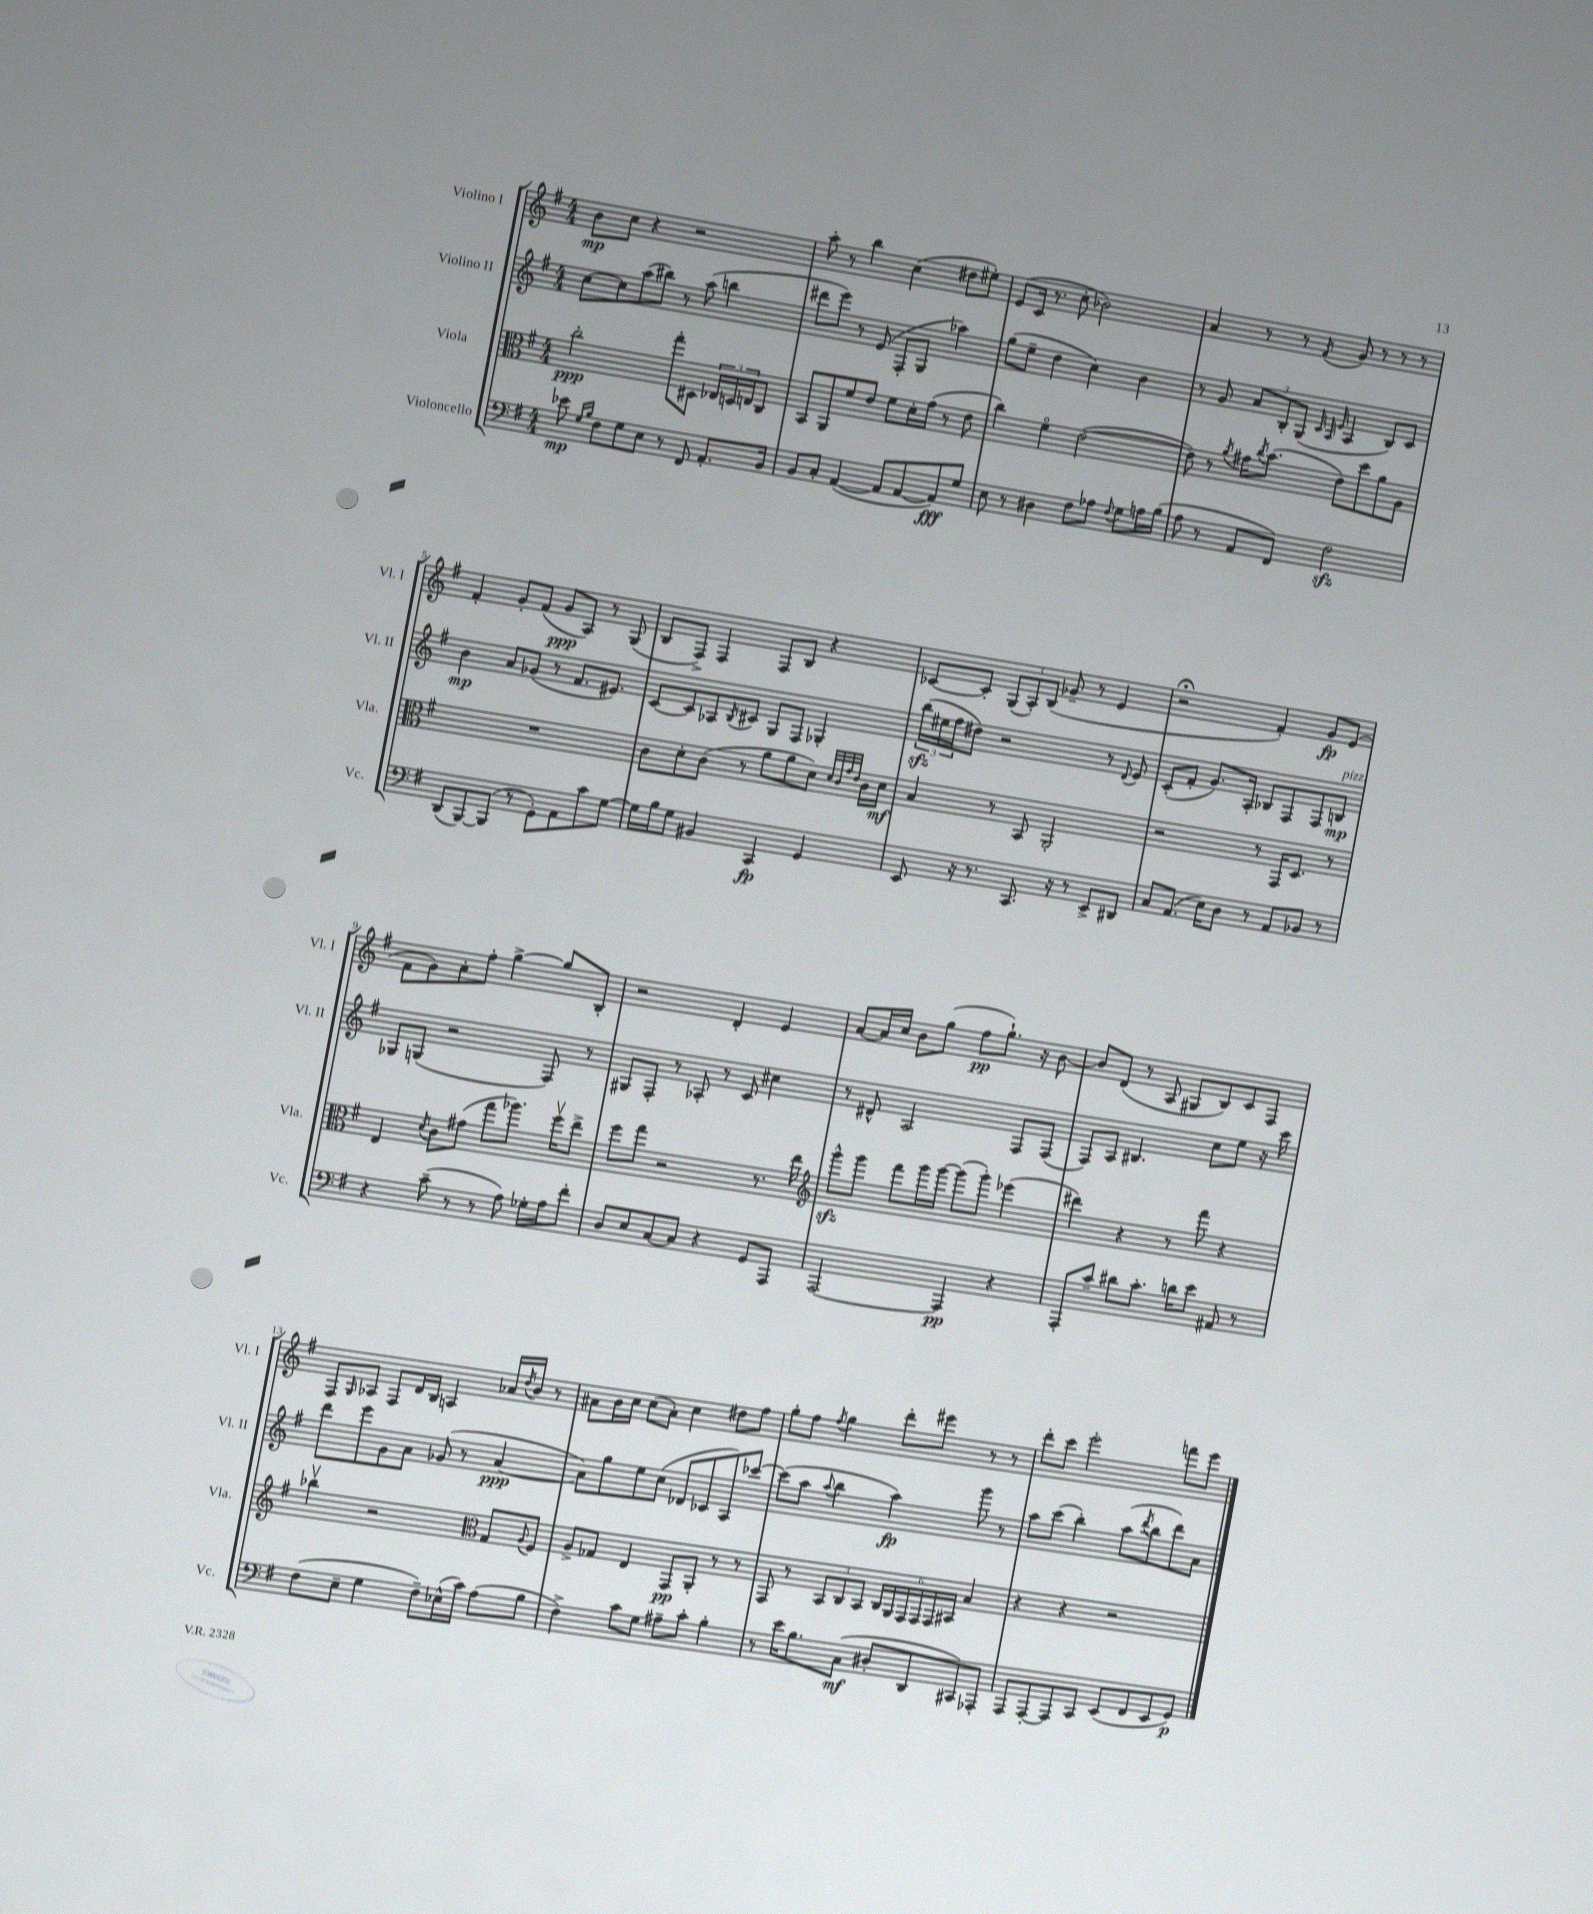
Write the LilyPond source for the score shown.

<<
\new StaffGroup <<
\new Staff = "s0" \with { instrumentName = "Violino I" shortInstrumentName = "Vl. I" } {
    \clef treble \key g \major \numericTimeSignature \time 4/4
    b'8\mp c''8 r4 r2 |
    a''8-. r8 b''4 c''4( dis''8 eis''8-.) |
    e'8( c'16 r8. c''8-. bes'2) |
    a'4 r8 r8 \acciaccatura { fis'8 } g'8 r8 r8 r8 |
    fis'4-. g'8-. fis'8( g'8\ppp a8) r8 g8( |
    b8 fis8->) fis4 fis8 b8 r4 |
    ces'8~ ces'8-. \tuplet 3/2 { g8( a8-.) b8( } ges'8-- r8 e'4 |
    r2\fermata fis'4-.) g'8\fp e'8( |
    fis'8 g'8) a'8-. fis''8-. g''4~-> g''8 b8-. |
    r2 d'4-. e'4 |
    a'8~ a'16 c''16 b'8 g''8( fis''8\pp g''8.-!) r16 b'8~ |
    b'8 d'8( r8 a8 gis8 b8) c'8 fis8 |
    fis8 \grace { g16 } aes8 fis8 d'16 b16 a4 aes'16 \acciaccatura { d''8 } b'16 r8 |
    ais'8 b'16 c''16 c''8( ais'8-.) c''4 dis''8 fis''8 |
    g''8-. fis''8 \acciaccatura { fis''8 } g''4 d'''8-. eis'''8 r8 r8 |
    d'''8-. c'''8 e'''2-. f'''8 e'''8 \bar "|." |
}
\new Staff = "s1" \with { instrumentName = "Violino II" shortInstrumentName = "Vl. II" } {
    \clef treble \key g \major \numericTimeSignature \time 4/4
    c''8~ c''8 a''8( bis''8) r8 a''8( b''4 |
    dis'''8 e'''8) r8 e'8( fis8-. g8 aes''4) |
    g''8( e''8-- d''4 c''4) b'4 |
    r8 g'8 \tuplet 3/2 { a'8 b8-. g8( } \grace { c'32 a32 e'32 } a4 b8) c'8 |
    b'4\mp a'8 ges'8( r8 fis'8. eis'8.) |
    c'8~ c'8 aes8 \acciaccatura { b8 } cis'8 g8 fis8 ges4-. |
    \tuplet 3/2 { b''16\sfz( eis''16 fis''16 } dis''8) r2 r8 \appoggiatura { d'8 } e'8 |
    c'8-.( fis'8-. g'8.) a16-. bes8 fis8 fis8 b8\mp^\markup { \italic "pizz." } |
    ges8 g8( r2 fis8) r8 |
    gis8 fis8-. r8 aes8-. r8 c'8 cis''4 |
    r8 dis'8-^ a2 fis8 fis8( |
    fis8) a8 bis4. c''8 e''8 r16 c'''16 |
    d'''8 e'''8 g'8 a'8 ges'8( r8 a'4~\ppp |
    a'8) g''8 e''8 c''8( des'8 ces'8 a8) ces'''8~ |
    ces'''8( a''8 \appoggiatura { a''8 } b''4 a''4\fp) g'''8 r8 |
    a''8 c'''8( b''4-.) a''8( \acciaccatura { d'''8 } b''8 d'''8) a'8 \bar "|." |
}
\new Staff = "s2" \with { instrumentName = "Viola" shortInstrumentName = "Vla." } {
    \clef alto \key g \major \numericTimeSignature \time 4/4
    c''2-.\ppp g''8-. dis8 \tuplet 3/2 { ees16 d16 e16 } c8 |
    b,8 a,8 fis'8 e'8 fis'8 d'16-. g'16( r8 e'8 |
    c''4) fis'4\flageolet e'2~( |
    e'8) r8 \acciaccatura { a'8 } gis'16 \acciaccatura { c''8 } b'8.( e'8) d''8 a'8 a8 |
    R1 |
    c'8 d'8-. c'8( r8 a'8 a'8 d'8) \grace { d'32 c'32 g'32 e'32 } c'16 d'16\mf |
    b4 r8 b,8 a,2-. |
    r2 r8 g,16 d8. r8 |
    e4 \acciaccatura { d'8 } c'8 gis'8( g''8 aes''8.) fis''16\upbow e''8-> |
    fis''8 g''8 r2 r8. e''16 |
    \clef treble g'''8-^\sfz g'''8 fis'''8 g'''16 g'''16~ g'''8( g'''8-.) ees'''4( |
    dis'''4) r4 r8 fis'''8 r4 |
    bes''4\upbow r2 \clef alto g8 \appoggiatura { a8 } fis8 |
    a8-> ges8 e4 g,8\pp a,8-. r8 r8 |
    g,8 r8 \tuplet 3/2 { b,8 c8 b,8 } \tuplet 6/4 { c16 a,16 g,16 g,16 g,16 bis,16 } b4 |
    r4 r4 r2 \bar "|." |
}
\new Staff = "s3" \with { instrumentName = "Violoncello" shortInstrumentName = "Vc." } {
    \clef bass \key g \major \numericTimeSignature \time 4/4
    ees'8\mp \grace { g16 b16 } fis8 g8 e8 r8 fis,8 a,8.-. b,16 |
    b,8 c8-. a,4~( a,8 a,8~ a,8\fff) g8 |
    e8 r8 dis4 fis8 aes8 \appoggiatura { fis8 } g8 a16 b16( |
    a8 r8 a,8 fis,8) fis2\sfz |
    d,8( b,,8~) b,,8( r8 g,8-.) a,8 c'8 g8~ |
    g16 b16 g8 bis,4 c,4\fp g,4 |
    e,8 r16 r8. c,8. r16 r8 e,8-> dis,8 |
    c8 a,8.( e16) d8 r8 a,8 bes,8 r8 |
    r4 c'8--( r8 r8 a8) ges16-. a16 fis'8-. |
    d8 e8 c8~ c8 r4 g,8 a,,8 |
    a,,2~ a,,4\pp r4 |
    a,,8-. c'8-- dis'8 c'8.-. d'16 e'8 ais,8 r8 |
    fis8( e8-- g4 fis8--) ees16-^( c'16) a8( b8 |
    fis4->) c'8 g8 ais8-- c'8-. b4-. |
    r8 e'16 b8. c8\mf( dis8-. d,8 cis,8) aes,,8-. |
    a,,8 a,,8~-. a,,8 c,8 e,8( fis,8 e,8 g,8\p) \bar "|." |
}
>>
>>
